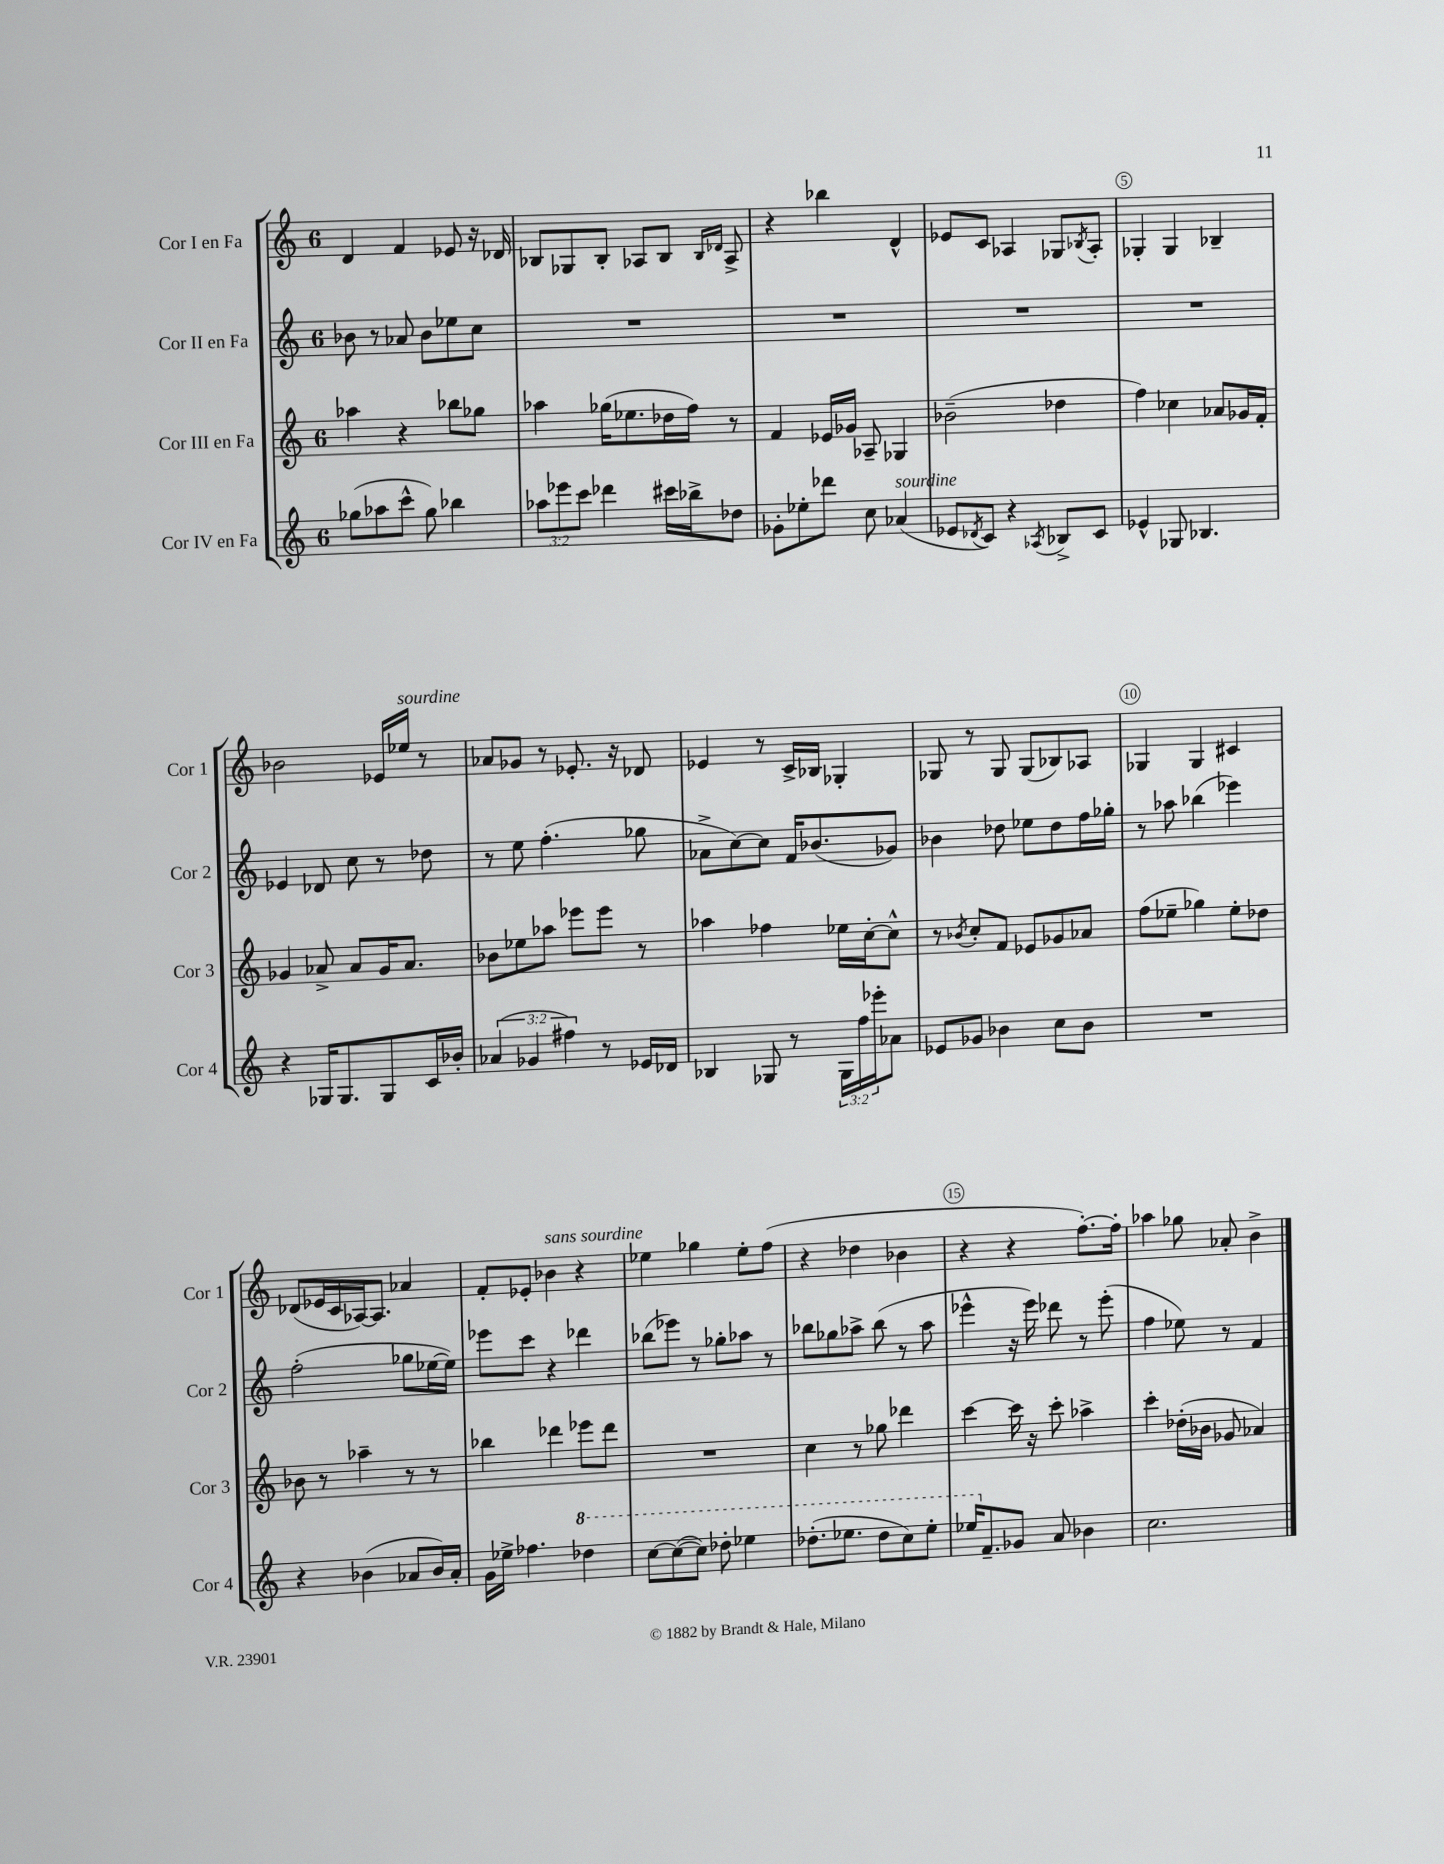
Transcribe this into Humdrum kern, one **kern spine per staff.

**kern	**kern	**kern	**kern
*part4	*part3	*part2	*part1
*staff4	*staff3	*staff2	*staff1
*I"Cor IV en Fa	*I"Cor III en Fa	*I"Cor II en Fa	*I"Cor I en Fa
*I'Cor 4	*I'Cor 3	*I'Cor 2	*I'Cor 1
*clefG2	*clefG2	*clefG2	*clefG2
*k[]	*k[]	*k[]	*k[]
*M6/8	*M6/8	*M6/8	*M6/8
=1	=1	=1	=1
(8gg-X\L	4aa-X\	8b-X\	4d/
8aa-X\	.	8r	.
8ccc^^\J	4r	8a-X/	4f/
8gg-\)	.	8b-\L	.
4bb-X\	8bb-X\L	8ee-X\	8e-X/
.	8gg-X\J	8cc\J	16r
.	.	.	16d-X/
=2	=2	=2	=2
12aa-X\L	4aa-X\	2.r	8B-X/L
12eee-X\	.	.	.
.	.	.	8G-X/
12ccc\J	.	.	.
4ddd-X\	(16gg-X\KL	.	8B-'/J
.	8.ee-X\	.	.
.	.	.	8A-X/L
16ccc#X\LL	16dd-X\L	.	8B-/J
16bb-X^\J	16ff\JJ)	.	.
.	.	.	16qqB-/LL
.	.	.	16qqd-X/JJ
8dd-X\J	8r	.	8A-^/
=3	=3	=3	=3
8g-X'\L	4f/	2.r	4r
8ee-X'\	.	.	.
8ddd-X\J	16e-X/LL	.	4bb-X\
.	16g-X/JJ	.	.
8cc\	8A-X~/	.	.
!LO:TX:a:i:t=sourdine	!	!	!
(4a-X/	4G-X/	.	4d^^/
=4	=4	=4	=4
8e-X/L	(2b-X~\	2.r	8e-X/L
8qd-X/	.	.	.
8c/J)	.	.	8c/J
4r	.	.	4A-X/
8qA-X/	.	.	.
8B-X^/L	4dd-X\	.	8G-X/L
.	.	.	8qB-X/
8c/J	.	.	8A-'/J
=5	=5	=5	=5
4e-X^^/	4ff\)	2.r	4G-X'/
8G-X/	4cc-X\	.	4G-/
4.B-X/	.	.	.
.	8a-X/L	.	4B-X~/
.	16g-X/L	.	.
.	16f'/JJ	.	.
!!LO:LB:g=z
=6	=6	=6	=6
4r	4g-X/	4e-X/	2b-X\
16G-X/KL	8a-X^/	8d-X/	.
8.G-/	.	.	.
.	8a-/L	8cc\	.
8G-/	16g-/K	8r	16e-X/LL
!	!	!	!LO:TX:a:i:t=sourdine
.	8.a-/J	.	16ee-X/JJ
16c/L	.	8dd-X\	8r
16b-X'/JJ	.	.	.
=7	=7	=7	=7
(6a-X/	8b-X\L	8r	8a-X/L
.	8ee-X\	8ee\	8g-X/J
6g-X/	.	.	.
.	8aa-X\J	(4.ff'\	8r
6ff#X\)	.	.	.
.	8eee-X\L	.	8.e-X'/
8r	8eee-\J	.	.
.	.	.	16r
16e-X/LL	8r	8gg-X\	8d-X/
16d-X/JJ	.	.	.
=8	=8	=8	=8
4B-X/	4aa-X\	8a-X^\L	4e-X/
.	.	[8cc\)	.
8G-X/	4ff-X\	8cc\J]	8r
8r	.	16f/KL	16c^/LL
.	.	(8.b-X/	16B-X/JJ
24G-\LL	16ee-X\LL	.	4G-X'/
24ff\	.	.	.
.	[16cc'\J	.	.
24eee-X'\J	.	.	.
8a-X\J	8cc^^\J]	8g-X/J)	.
=9	=9	=9	=9
8e-X/L	8r	4b-X\	8G-X/
.	8qb-X/	.	.
8g-X/J	8cc'/L	.	8r
4b-X\	8f/J	8dd-X\	8G-/
.	8e-X/L	8ee-X\L	(8G-/L
8cc\L	8g-X/	8dd-\	8B-X/)
8b-\J	8a-X/J	16ff\L	8A-X/J
.	.	16gg-X'\JJ	.
=10	=10	=10	=10
2.r	(8ff\L	8r	4G-X/
.	8ee-X~\J	8aa-X\	.
.	4gg-X\)	(4bb-X\	4G-/
.	8ee-'\L	4eee-X\)	4c#X/
.	8dd-X\J	.	.
!!LO:LB:g=z
=11	=11	=11	=11
4r	8b-X\	(2ff'\	(8d-X/L
.	8r	.	16e-X/L
.	.	.	16c/
(4b-X\	4aa-X~\	.	[16A-X/J)
.	.	.	8.A-/J]
8a-X/L	8r	8gg-X\L	4a-X/
16b-/L)	8r	[16ee-X\L	.
16a-'/JJ	.	16ee-\JJ])	.
=12	=12	=12	=12
16g\LL	4bb-X\	8eee-X\L	8f'/L
16ee-X^\JJ	.	.	.
4.ff-X\	.	8ccc\J	8e-X'/J
!	!	!	!LO:TX:a:i:t=sans sourdine
.	4ddd-X\	4r	4b-X\
*8va	*	*	*
4ddd-X\	8eee-X\L	4ddd-X\	4r
.	8ddd-\J	.	.
=13	=13	=13	=13
[8ccc\L	2.r	(8bb-X\L	4ee-X\
(8ccc\_	.	8eee-X\J)	.
8ccc\J])	.	8r	4gg-X\
8ddd-X'\	.	8gg-X'\L	.
4eee-X\	.	8aa-X\J	8ee-'\L
.	.	8r	(8ff\J
=14	=14	=14	=14
(8.ddd-X'\L	4cc\	8bb-X\L	4r
.	.	8gg-X\	.
8.eee-X\J	.	.	.
.	8r	8aa-X^\J	4dd-X\
8ddd-\L	8gg-X\	(8bb-\	.
8ccc\)	4ddd-X\	8r	4b-X\
8eee-'\J	.	8aa-\	.
=15	=15	=15	=15
16eee-X/KL	[4ccc\	4eee-X^^\	4r
*X8va	*	*	*
8.f~/	.	.	.
8g-X/J	16ccc\]	16r	4r
.	16r	16eee-\)	.
8a/	8ccc'\	8ddd-X\	.
4b-X\	4aa-X^\	8r	[8.ff'\L)
.	.	(8eee-'\	.
.	.	.	16ff'\Jk]
=16	=16	=16	=16
2.cc\	4ccc'\	4ff\	4aa-X\
.	(16dd-X'\LL	8ee-X\)	8gg-X\
.	16b-X\JJ	.	.
.	8g-X/	8r	8a-X'/
.	4a-X/)	4f/	4b^\
==	==	==	==
*-	*-	*-	*-
